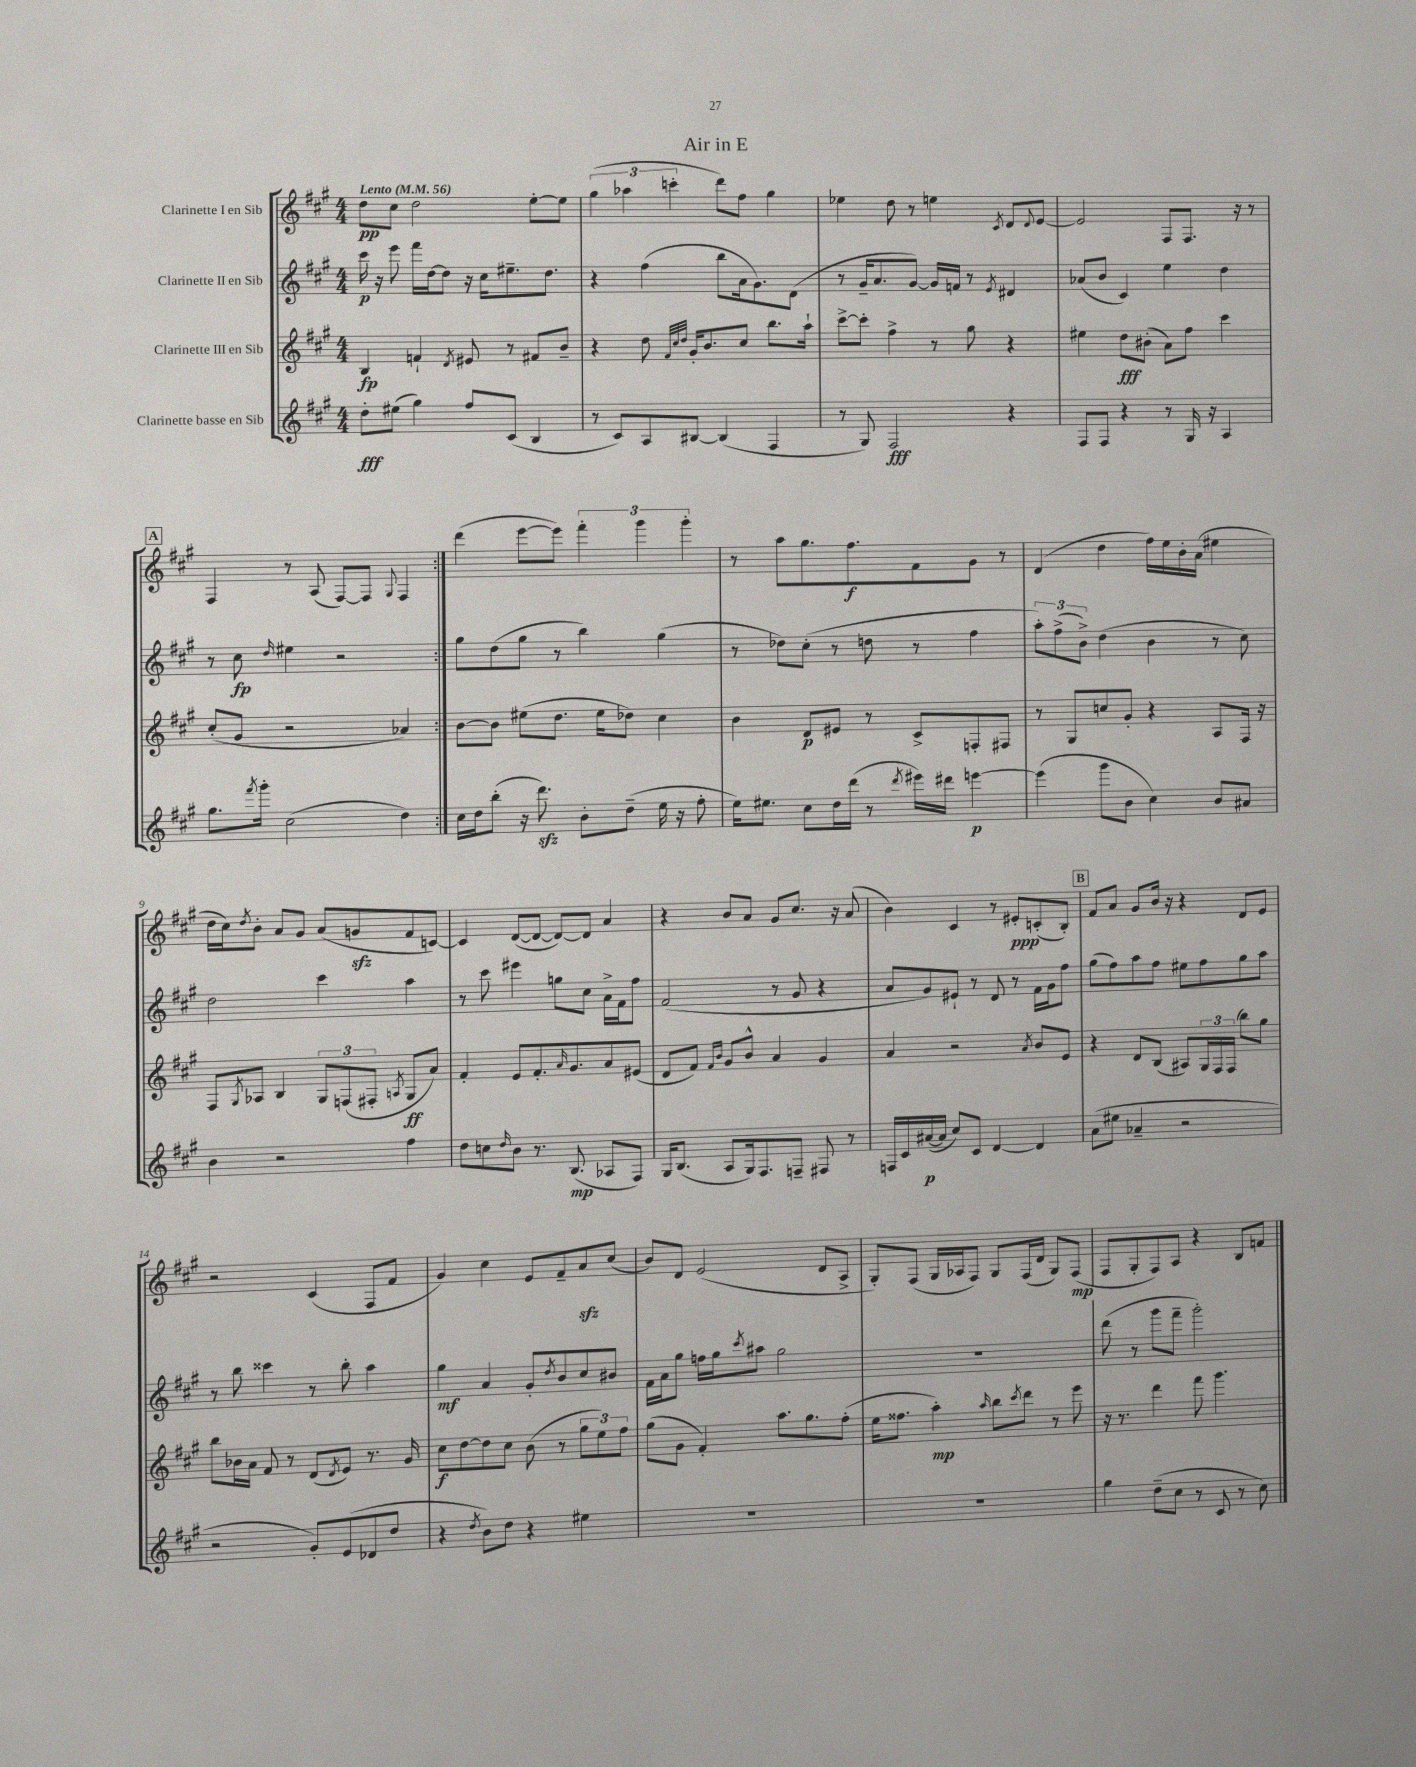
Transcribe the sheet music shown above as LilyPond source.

\header { title = "Air in E" }
<<
\new StaffGroup <<
\new Staff = "s0" \with { instrumentName = "Clarinette I en Sib" } {
    \clef treble \key a \major \numericTimeSignature \time 4/4 \tempo "Lento" 4 = 56
    \repeat volta 2 { d''8\pp cis''8 d''2 e''8~-. e''8 |
    \tuplet 3/2 { gis''4( aes''4 c'''4-. } d'''8) fis''8 gis''4 |
    ees''4 d''8 r8 e''4 \acciaccatura { cis'8 } d'8 \appoggiatura { d'8 } e'8~ |
    e'2 fis8 fis8. r16 r8 |
    \mark \markup { \box "A" } fis4 r8 a8( fis8~) fis8 \appoggiatura { gis8 } fis4 | }
    d'''4( e'''8~ e'''8) \tuplet 3/2 { fis'''4-. gis'''4 gis'''4-. } |
    r8 a''8 gis''8. fis''8.\f fis'8 gis'8 r8 |
    d'4( d''4 fis''16) e''16 b'16-. a'16( eis''4 |
    d''16 cis''16) \acciaccatura { d''8 } b'8-. a'8 gis'8 a'8( g'8\sfz fis'8 c'8~) |
    c'4 d'8~( d'8~ d'8~) d'8 a'4 |
    r4 b'8 a'8 gis'8 cis''8. r16 a'8( |
    b'4) cis'4 r8 eis'8-.\ppp c'8-.( b8-.) |
    \mark \markup { \box "B" } fis'8 a'8 gis'8 b'16 r16 r4 d'8 e'8 |
    r2 cis'4( fis8 fis'8 |
    gis'4) cis''4 e'8 fis'8-- a'8\sfz cis''8( |
    b'8) d'8 e'2( d'8 a8-> |
    gis8-.) fis8( gis16 aes16 fis8) gis8 fis16( d'16 gis8) fis8\mp( |
    fis8 gis8-. fis8) a8 r4 b8 f'8 \bar "|." |
}
\new Staff = "s1" \with { instrumentName = "Clarinette II en Sib" } {
    \clef treble \key a \major \numericTimeSignature \time 4/4
    \repeat volta 2 { cis'''16\p r16 e'''8 fis'''16 d''16~ d''8 r16 cis''16 eis''8.-- d''8. |
    r4 fis''4( b''8 a'16 gis'8.) d'8( |
    r8 gis'16-- a'8. gis'8~) gis'16 f'16 r8 \acciaccatura { e'8 } dis'4 |
    aes'8( b'8 cis'4) e''4 d''4 |
    \mark \markup { \box "A" } r8 cis''8\fp \grace { d''16 } eis''4 r2 | }
    gis''8 d''8( gis''8 r8 b''4) gis''4( |
    r8 des''8) cis''8-.( r8 d''8 r8 fis''4 |
    \tuplet 3/2 { a''8-.) fis''8->( b'8->) } d''4( b'4 r8 cis''8) |
    d''2 cis'''4 a''4 |
    r8 cis'''8 eis'''4 g''8 cis''8 a'16-> fis'16 fis''8 |
    fis'2( r8 gis'8 r4 |
    a'8 gis'8) eis'8-! r8 d'8 r8 fis'16 gis'16 fis''8 |
    \mark \markup { \box "B" } gis''8( fis''8) a''8 fis''8 eis''8 fis''8 gis''8 a''8 |
    r8 b''8 cisis'''4 r8 b''8-. a''4 |
    gis''4\mf a'4 gis'8-. \acciaccatura { d''8 } b'8 cis''8 bis'8 |
    fis'16 a'16 gis''8 f''16 gis''16 \acciaccatura { cis'''8 } ais''8 gis''2 |
    R1 |
    d'''8( r8 gis'''8 fis'''8-- gis'''2-.) \bar "|." |
}
\new Staff = "s2" \with { instrumentName = "Clarinette III en Sib" } {
    \clef treble \key a \major \numericTimeSignature \time 4/4
    \repeat volta 2 { b4\fp f'4-! \acciaccatura { d'8 } eis'8 r8 fis'8 b'8-- |
    r4 d''8 \grace { fis'32 cis''32 d''32 } gis'16-. b'8. cis''8 b''8. a''16-! |
    cis'''8~-> cis'''8-. fis''4-> r8 gis''8 r4 |
    eis''4 d''8\fff bis'8-.( a'8) fis''8 cis'''4 |
    \mark \markup { \box "A" } cis''8-.( gis'8 r2 aes'4) | }
    b'8~ b'8 eis''8( d''8. eis''16 des''8) cis''4 |
    b'4 d'8\p eis'8 r8 cis'8-> f8-. fis8 |
    r8 gis8 c''8 gis'8-. r4 a8 fis16 r16 |
    fis8 \acciaccatura { gis8 } aes8 b4 \tuplet 3/2 { gis8 f8( fis8-. } \acciaccatura { a8 } gis8\ff a'8) |
    fis'4-. e'8 fis'8.-. \grace { a'16 } gis'8. a'8 eis'8( |
    d'8 fis'8) \grace { fis'16 b'16 } gis'8 b'8-^ a'4 gis'4 |
    a'4 r2 \acciaccatura { a'8 } b'8 e'8 |
    \mark \markup { \box "B" } r4 d'8 b8( ais8) \tuplet 3/2 { gis16 fis16 fis16( } b''8) gis''8 |
    b''8 bes'16 a'16 fis'8 r8 d'8( \acciaccatura { d'8 } e'8) r8. gis'16 |
    cis''8\f d''8~ d''8 cis''8 b'8( r8 \tuplet 3/2 { gis''8 e''8) fis''8 } |
    gis''8( gis'8 fis'4-.) a''8. gis''8. fis''8-.( |
    e''16 fisis''8. a''4-.\mp) \grace { a''16 } b''8 \acciaccatura { cis'''8 } d'''8 r8 e'''8 |
    r16 r8. d'''4 fis'''8 gis'''4. \bar "|." |
}
\new Staff = "s3" \with { instrumentName = "Clarinette basse en Sib" } {
    \clef treble \key a \major \numericTimeSignature \time 4/4
    \repeat volta 2 { d''8-.\fff eis''8( gis''4) fis''8 cis'8( b4 |
    r8 cis'8) a8 bis8~ bis4( fis4 |
    r8 gis8) fis2\fff r4 |
    fis8 fis8 r4 r8 gis16 r16 a4 |
    \mark \markup { \box "A" } gis''8. \acciaccatura { fis'''8 } gis'''16-. cis''2( d''4) | }
    cis''16 d''16 b''8-.( r16 d'''8.\sfz) b'8-. d''8--( e''16 r16 fis''8-. |
    e''16) eis''8. cis''8 d''16 d'''16( r8 \acciaccatura { d'''8 } eis'''16) dis'''16 e'''4~\p |
    e'''4( gis'''8 b'8 cis''4) b'8 ais'8 |
    b'4 r2 fis''4 |
    d''8 c''8 \grace { d''16 } b'8 r8. b8.\mp( aes8 fis8) |
    gis16 b8.( a8 gis16) fis8. f8-- fis8 r8 |
    f16 cis'16 ais'16~\p( ais'16 cis''8) cis'8 d'4~ d'4 |
    \mark \markup { \box "B" } a'8( eis''8 aes'4-- r2 |
    r2 gis'8-.) e'8( des'8 d''8 |
    r4 \acciaccatura { d''8 } b'8) d''8 r4 eis''4 |
    R1 |
    R1 |
    gis''4 d''8--( cis''8 r8 cis'8 r8 cis''8) \bar "|." |
}
>>
>>
